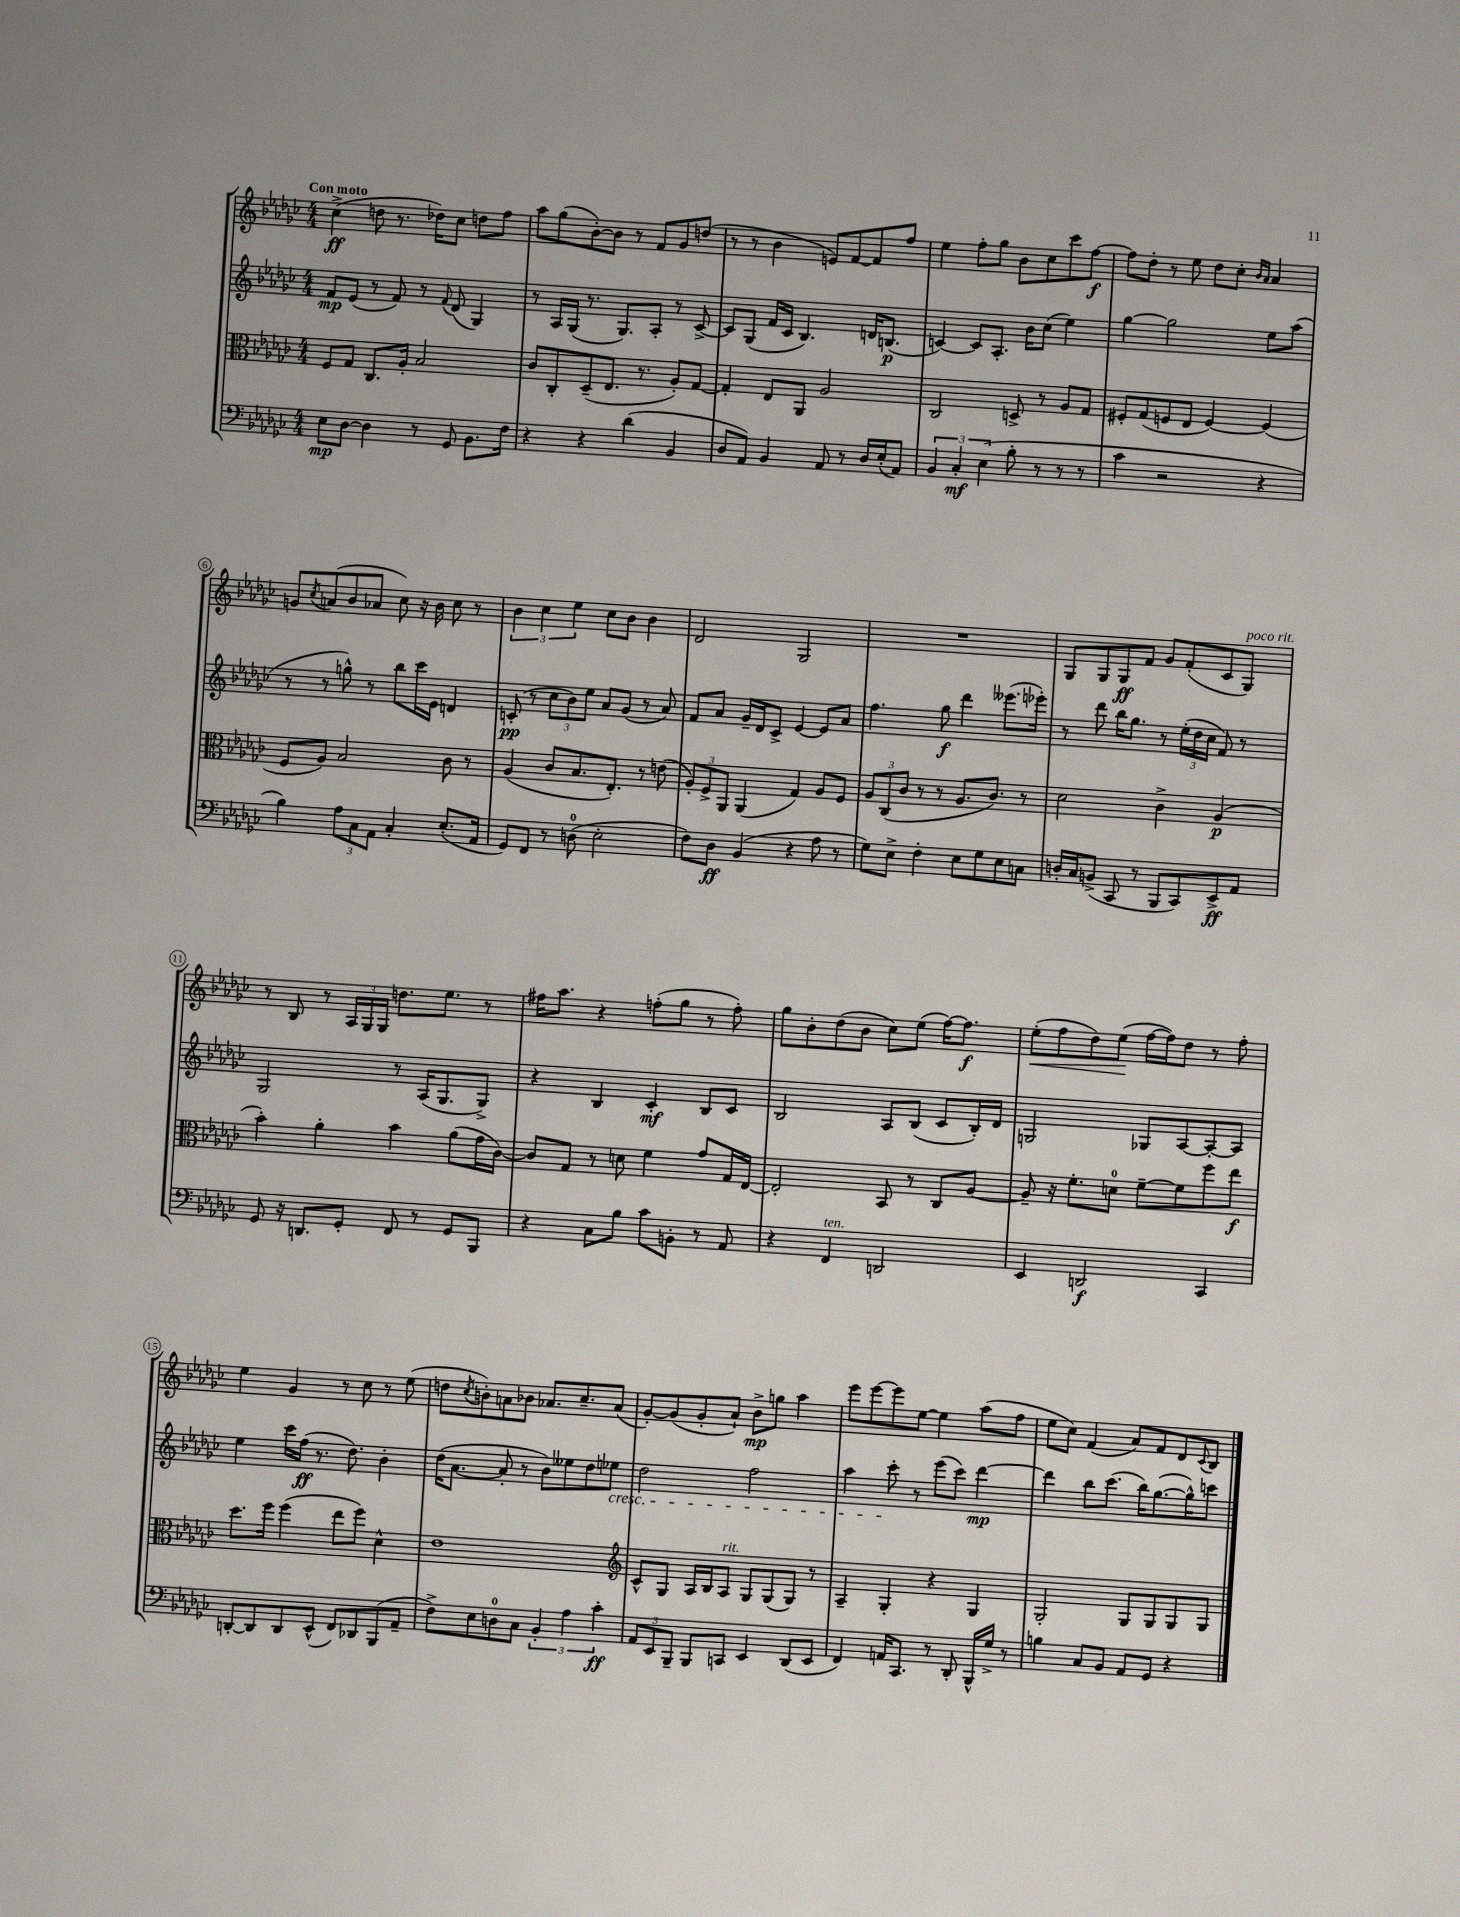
<<
\new StaffGroup <<
\new Staff = "s0" {
    \clef treble \key ges \major \numericTimeSignature \time 4/4 \tempo "Con moto"
    ces''4->\ff( d''8 r8. des''16) ces''8 d''8 f''8 |
    aes''8 ges''8( bes'8~-.) bes'8 r8 f'8 ges'8 d''8( |
    r8 r8 bes'4 e'8) f'8~ f'8 f''8 |
    ees''4 f''8-. ges''8 bes'8 ces''8 ces'''8 f''8~\f |
    f''8 des''8-. r8 ees''8 des''8 ces''8-. \grace { bes'16 aes'16 } aes'4 |
    g'8 \acciaccatura { ces''8 } a'8( bes'8 aes'8 ces''8) r16 bes'16 ces''8 r8 |
    \tuplet 3/2 { bes'4 ces''4 ees''4 } ces''8 bes'8 bes'4 |
    des'2 ges2 |
    R1 |
    ges8 ges8 ges8\ff f'8 ges'8 f'8-.( ces'8 ges8^\markup { \italic "poco rit." }) |
    r8 bes8 r8 \tuplet 3/2 { aes16 ges16 ges16 } d''8. ees''8. r8 |
    fis''16 aes''8. r4 f''8-.( ges''8 r8 f''8-.) |
    ges''8 bes'8-. des''8( bes'8 ces''8) ees''8( f''16~) f''8.\f |
    ees''8-.\<( f''8 des''8) ees''8\!( f''16~ f''16) des''8 r8 f''8-. |
    ees''4 ges'4 r8 ces''8 r8 ees''8( |
    d''8 \acciaccatura { ces''8 } b'8-.) a'8 bes'8 aes'8. ces''8.-- aes'8( |
    ges'8~-.) ges'8( ges'8-. aes'8-!) bes'8->\mp g''8 aes''4 |
    ees'''8 ees'''8~ ees'''8 ees''8~ ees''4 aes''8( f''8 |
    ees''8 ces''8) f'4( aes'8) f'8 des'8 \appoggiatura { ces'8 } bes8 \bar "|." |
}
\new Staff = "s1" {
    \clef treble \key ges \major \numericTimeSignature \time 4/4
    f'8\mp ees'8( r8 f'8) r8 \appoggiatura { f'8 } des'8( ges4) |
    r8 aes16 ges16( r8. ges8.) aes8-. r8 ces'8~-> |
    ces'8 ges8( f'16 ces'16 bes4.) d'16 b8.\p( |
    c'4~) c'8 aes8.-. bes'16 ces''8( ees''4) |
    ges''4~ ges''2 ees''8 aes''8( |
    r8 r8 g''8-^) r8 bes''8 ces'''16 ees'16 d'4 |
    c'8-.\pp( r8 \tuplet 3/2 { ces''8 bes'8) ees''8 } aes'8 ges'8( r8 aes'8) |
    f'8 aes'8 ges'16-- des'16 ces'8-> ees'4~ ees'8 aes'8 |
    f''4. ges''8\f des'''4 eeses'''8.( ees'''16-.) |
    r8 des'''8 bes''16 ges''8. r8 \tuplet 3/2 { ees''16-.( des''16 ces''16 } f'8) r8 |
    ges2 r8 aes16( ges8. ges8->) |
    r4 bes4 ces'4-.\mf bes8 ces'8 |
    bes2 aes8 bes8( ces'8 bes16-.) des'16 |
    g2 ges8 aes8~ aes8~-. aes8 |
    ees''4 ces'''16 f''16\ff( r8. des''8.) bes'4-. |
    des''16( aes'8.~ aes'8-. r8 bes'8) eeses''8 des''8 ees''8\cresc |
    des''2 f''2 |
    aes''4 ces'''8-.\! r8 ees'''8( ces'''8) des'''4~\mp |
    des'''4 bes''8 ces'''8.( bes''16) ges''8.~( ges''16-^) c'''8 \bar "|." |
}
\new Staff = "s2" {
    \clef alto \key ges \major \numericTimeSignature \time 4/4
    f8 ges8 ces8. aes16-. bes2 |
    ces'8 ces8-. des8--( ees8. r8. aes8-.) ges8~ |
    ges4-. ees8 aes,8 aes2 |
    ces2 d8-> r8 aes8 ges8 |
    fis8-. ges8( f8 ees8 f4~) f4( |
    f8 aes8) bes2 ces'8 r8 |
    aes4( ces'8 bes8. ees8.-.) r8 e'8( |
    \tuplet 3/2 { aes8-.) f8-> aes,8 } aes,4( ges4) aes8 f8 |
    \tuplet 3/2 { aes8 ces8( ces'8 } r8 r8 aes8. ces'8.) r8 |
    des'2 ces'4-> aes4\p( |
    bes'4-.) aes'4-. bes'4 aes'8( ges'16 ces'16~) |
    ces'8 ges8 r8 d'8 f'4 ges'8 ges16 ees16~ |
    ees2-. bes,8 r8 ces8 aes8~ |
    aes8-- r16 f'8.-. d'8-0 f'8~-- f'8 f''8 ees''8\f |
    des''8. f''16 f''4( ees''8 f''8) des'4-^ |
    ees'1 |
    \clef treble ces'8-^ ges8 aes16 bes16 aes8^\markup { \italic "rit." } ges8 ges8( ges8) r8 |
    aes4-- ges4-. r4 ges4 |
    ges2-. ges8 ges8 ges8 ges8 \bar "|." |
}
\new Staff = "s3" {
    \clef bass \key ges \major \numericTimeSignature \time 4/4
    ees8\mp des8~ des4 r8 ges,8 bes,8. f16 |
    r4 r4 des'4( bes,4 |
    des8 aes,8) bes,4 aes,8 r8 des16 ees16-.( aes,8) |
    \tuplet 3/2 { bes,4 ces4-.\mf ees4( } bes8-. r8 r8 r8 |
    ces'4 r2 r4 |
    bes4) \tuplet 3/2 { aes8 ces8 aes,8 } ces4-. ees8.-.( aes,16 |
    ges,8) f,8 r8 d8-0( ees2-. |
    f8) des8\ff bes,4( r4 aes8 r8 |
    ges8) ees8-> f4-. ees8 ges8 ees8 c8 |
    d16-. ces16 b,8->( ces,8 r8 bes,,8 ces,8) ees,8->\ff aes,8 |
    ges,8 r16 d,8. ges,8-. f,8 r8 ges,8 bes,,8 |
    r4 ces8 bes8 ces'8 b,8-. r8 aes,8 |
    r4 f,4^\markup { \italic "ten." } d,2 |
    ees,4 d,2\f ces,4 |
    d,8~-. d,8 d,8 ees,8-^( f,8) des,8 bes,,8( aes,8-- |
    f8->) ees8 d8-0 ces8 \tuplet 3/2 { bes,4-. aes4 ces'4-.\ff } |
    \tuplet 3/2 { aes,8 ees,8 bes,,8-- } bes,,8 c,8 ees,4 des,8( ees,8 |
    f,4) a,16 ces,8. r8 des,8-. bes,,16-^ ges16-> r8 |
    b4 ces8 bes,8 aes,8 ges,8 r4 \bar "|." |
}
>>
>>
\layout { \context { \Score \override BarNumber.stencil = #(make-stencil-circler 0.1 0.3 ly:text-interface::print) } }
